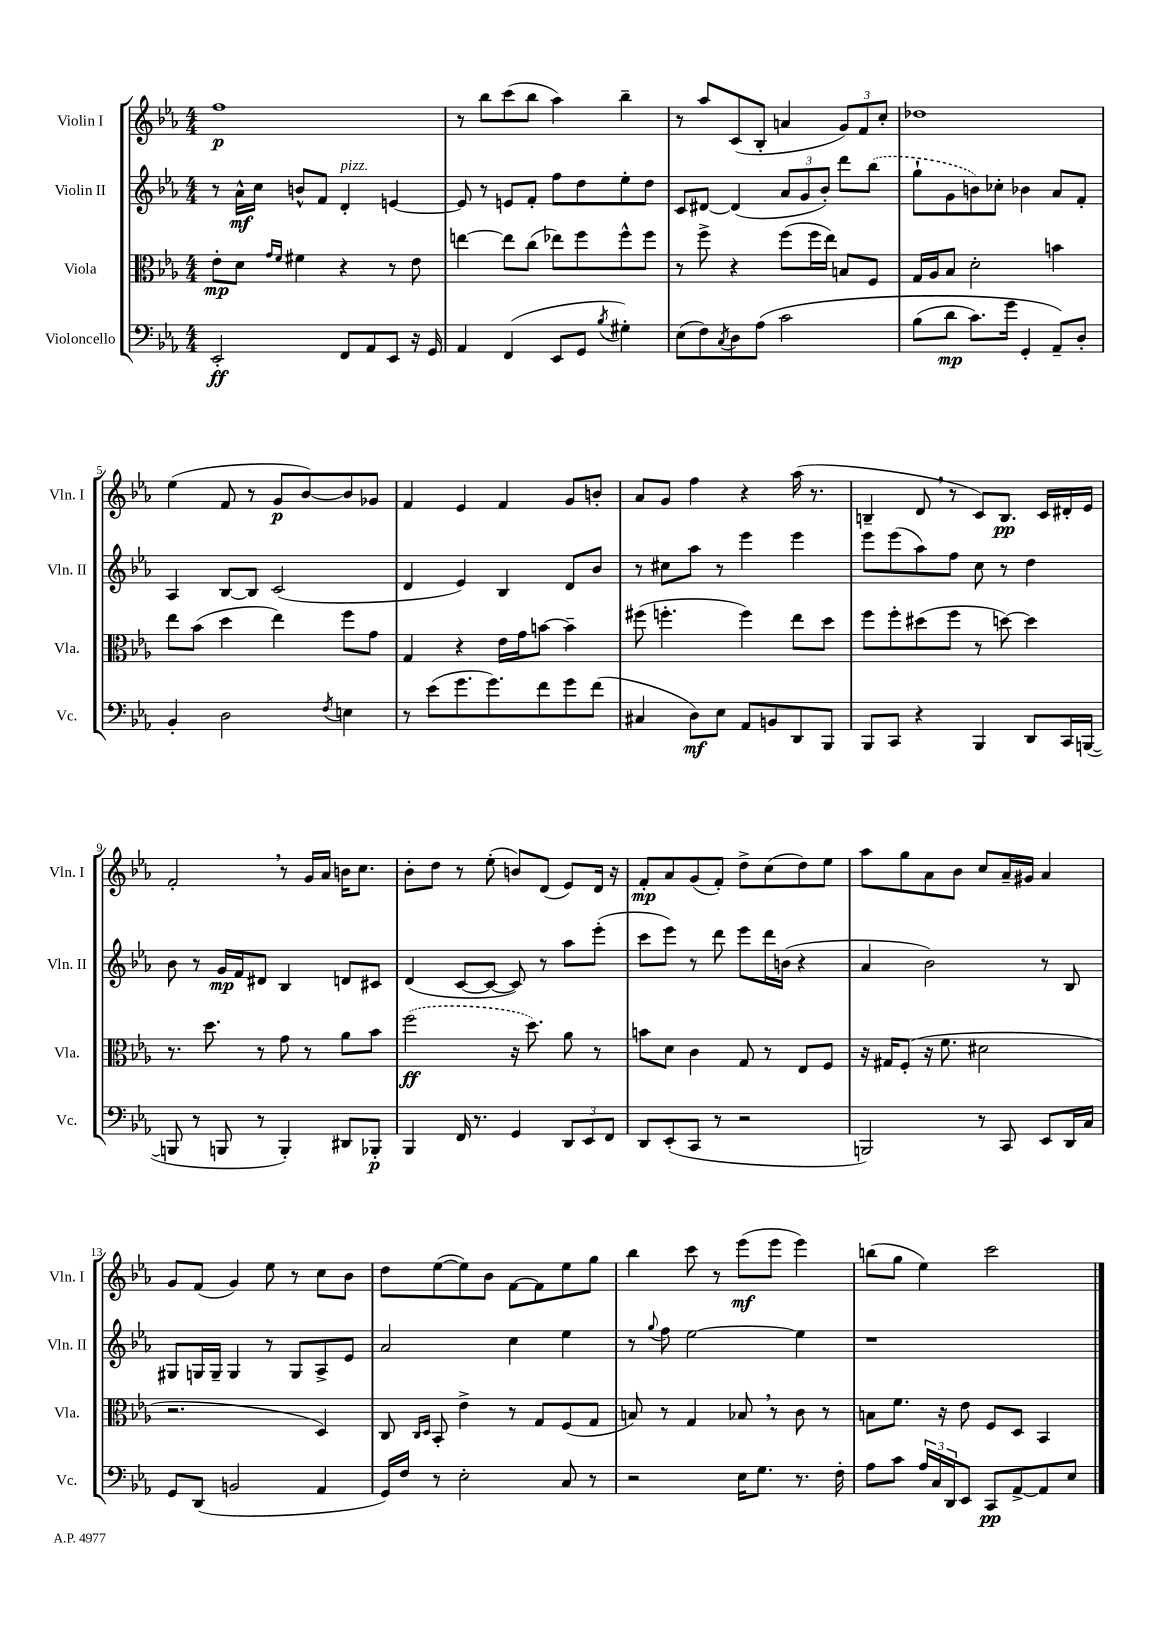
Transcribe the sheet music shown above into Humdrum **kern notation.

**kern	**kern	**kern	**kern
*staff4	*staff3	*staff2	*staff1
*clefF4	*clefC3	*clefG2	*clefG2
*k[b-e-a-]	*k[b-e-a-]	*k[b-e-a-]	*k[b-e-a-]
*M4/4	*M4/4	*M4/4	*M4/4
2EE-'	8e-'	8r	1ff
.	8d	16a-^^	.
.	.	16cc	.
.	16qqg	.	.
.	16qqf	.	.
.	4f#	8b^^	.
.	.	8f	.
8FF	4r	4d'	.
8AA-	.	.	.
8EE-	8r	[4e	.
16r	8e-	.	.
16GG	.	.	.
=	=	=	=
4AA-	[4ee	8e]	8r
.	.	8r	8bb-
(4FF	8ee]	8e	(8ccc
.	(8cc	8f'	8bb-
8EE-	8ee-)	8ff	4aa-)
8GG	8ff	8dd	.
8qB-	.	.	.
4G#')	8ff^^	8ee-'	4bb-~
.	8ff	8dd	.
=	=	=	=
(8E-	8r	8c	8r
8F)	8ff^	[8d#	8aa-
8qC	.	.	.
8D	4r	(4d#]	(8c
&(8A-	.	.	8B-'
2c	(8ff	12a-	4a
.	.	12g	.
.	16ff	.	.
.	.	12b-')	.
.	16ee-)	.	.
.	8B	8ddd	12g)
.	.	.	12f
.	8F	(8bb-	.
.	.	.	12cc'
=	=	=	=
(8B-	16G	8gg`	1dd-
.	16A-	.	.
8d	8B-	8g	.
8.c)	2d'	8b)	.
.	.	8cc-'	.
16g	.	.	.
4GG'	.	4b-	.
8AA-~&)	4b	8a-	.
8D'	.	8f'	.
=	=	=	=
4BB-'	8ee-	4A-	(4ee-
.	(8b-	.	.
2D	4dd	[8B-	8f
.	.	8B-]	8r
.	4ee-)	(2c	8g
.	.	.	[8b-)
8qF	.	.	.
4E	8ff	.	8b-]
.	8g	.	8g-
=	=	=	=
8r	4G	4d	4f
(8e-	.	.	.
8.g	4r	4e-)	4e-
8.g)	.	.	.
.	16e-	4B-	4f
.	16g	.	.
8f	[8b	.	.
8g	4b~]	8d	8g
(8f	.	8b-	8b'
=	=	=	=
4C#	(8ff#	8r	8a-
.	4.ff'	8cc#	8g
8D)	.	8aa-	4ff
8E-	.	8r	.
8AA-	4ff)	4eee-	4r
8BB	.	.	.
8DD	8ee-	4eee-	(16aa-
.	.	.	8.r
8BBB-	8dd	.	.
=	=	=	=
8BBB-	8ff	8eee-	4B~
8CC	8ff'	(8eee-	.
4r	(8dd#	8aa-)	8d
.	8ff	8ff	8r
4BBB-	8r	8cc	8c)
.	[8dd)	8r	8.B
8DD	4dd]	4dd	.
.	.	.	16c
16CC	.	.	16d#'
([16BBB	.	.	16e-
=	=	=	=
8BBB]	8.r	8b-	2f'
8r	.	8r	.
.	8.dd	.	.
8BBB	.	16g	.
.	.	16f	.
8r	8r	8d#	.
4BBB')	8g	4B-	8r
.	8r	.	16g
.	.	.	16a-
8DD#	8a-	8d	16b
.	.	.	8.cc
8BBB-'	8b-	8c#	.
=	=	=	=
4BBB-	(2ff	(4d	8b-'
.	.	.	8dd
16FF	.	[8c	8r
8.r	.	.	.
.	.	8c_	(8ee-'
4GG	16r	8c])	8b)
.	8.dd)	.	.
.	.	8r	(8d
12DD	8a-	8aa-	8e-)
12EE-	.	.	.
.	8r	(8eee-'	16d
12FF	.	.	.
.	.	.	16r
=	=	=	=
8DD	8b	8ccc	8f'
(8EE-'	8d	8eee-)	8a-
8CC	4c	8r	(8g
8r	.	8ddd	8f')
2r	8G	8eee-	8dd^
.	8r	16ddd	(8cc
.	.	(16b	.
.	8E-	4r	8dd)
.	8F	.	8ee-
=	=	=	=
2BBB)	16r	4a-	8aa-
.	16G#	.	.
.	(8F'	.	8gg
.	16r	2b-)	8a-
.	8.f	.	.
.	.	.	8b-
8r	2d#	.	8cc
8CC	.	.	16a-~
.	.	.	16g#
8EE-	.	8r	4a-
16DD	.	8B-	.
16C	.	.	.
=	=	=	=
8GG	2.r	8G#	8g
(8DD	.	16G	(8f
.	.	16G~	.
2BB	.	4G	4g)
.	.	8r	8ee-
.	.	8G	8r
4AA-	4D)	8A-^	8cc
.	.	8e-	8b-
=	=	=	=
16GG)	8C	2a-	8dd
16F	.	.	.
.	16qqC	.	.
.	16qqD	.	.
8r	8BB-'	.	([8ee-
2E-'	4e-^	.	8ee-])
.	.	.	8b-
.	8r	4cc	[8f
.	8G	.	8f]
8C	(8F	4ee-	8ee-
8r	8G	.	8gg
=	=	=	=
2r	8B)	8r	4bb-
.	.	8qqgg	.
.	8r	8ff	.
.	4G	[2ee-	8ccc
.	.	.	8r
16E-	8B-	.	(8eee-
8.G	.	.	.
.	8r	.	8eee-
8.r	8c	4ee-]	4eee-)
.	8r	.	.
16F'	.	.	.
=	=	=	=
8A-	8B	1r	(8bb
8c	8.f	.	8gg
24A-	.	.	4ee-)
24C	.	.	.
.	16r	.	.
24DD	.	.	.
8EE-	8e-	.	.
8CC	8F	.	2ccc
[8AA-^	8D	.	.
8AA-]	4BB-	.	.
8E-	.	.	.
==	==	==	==
*-	*-	*-	*-
